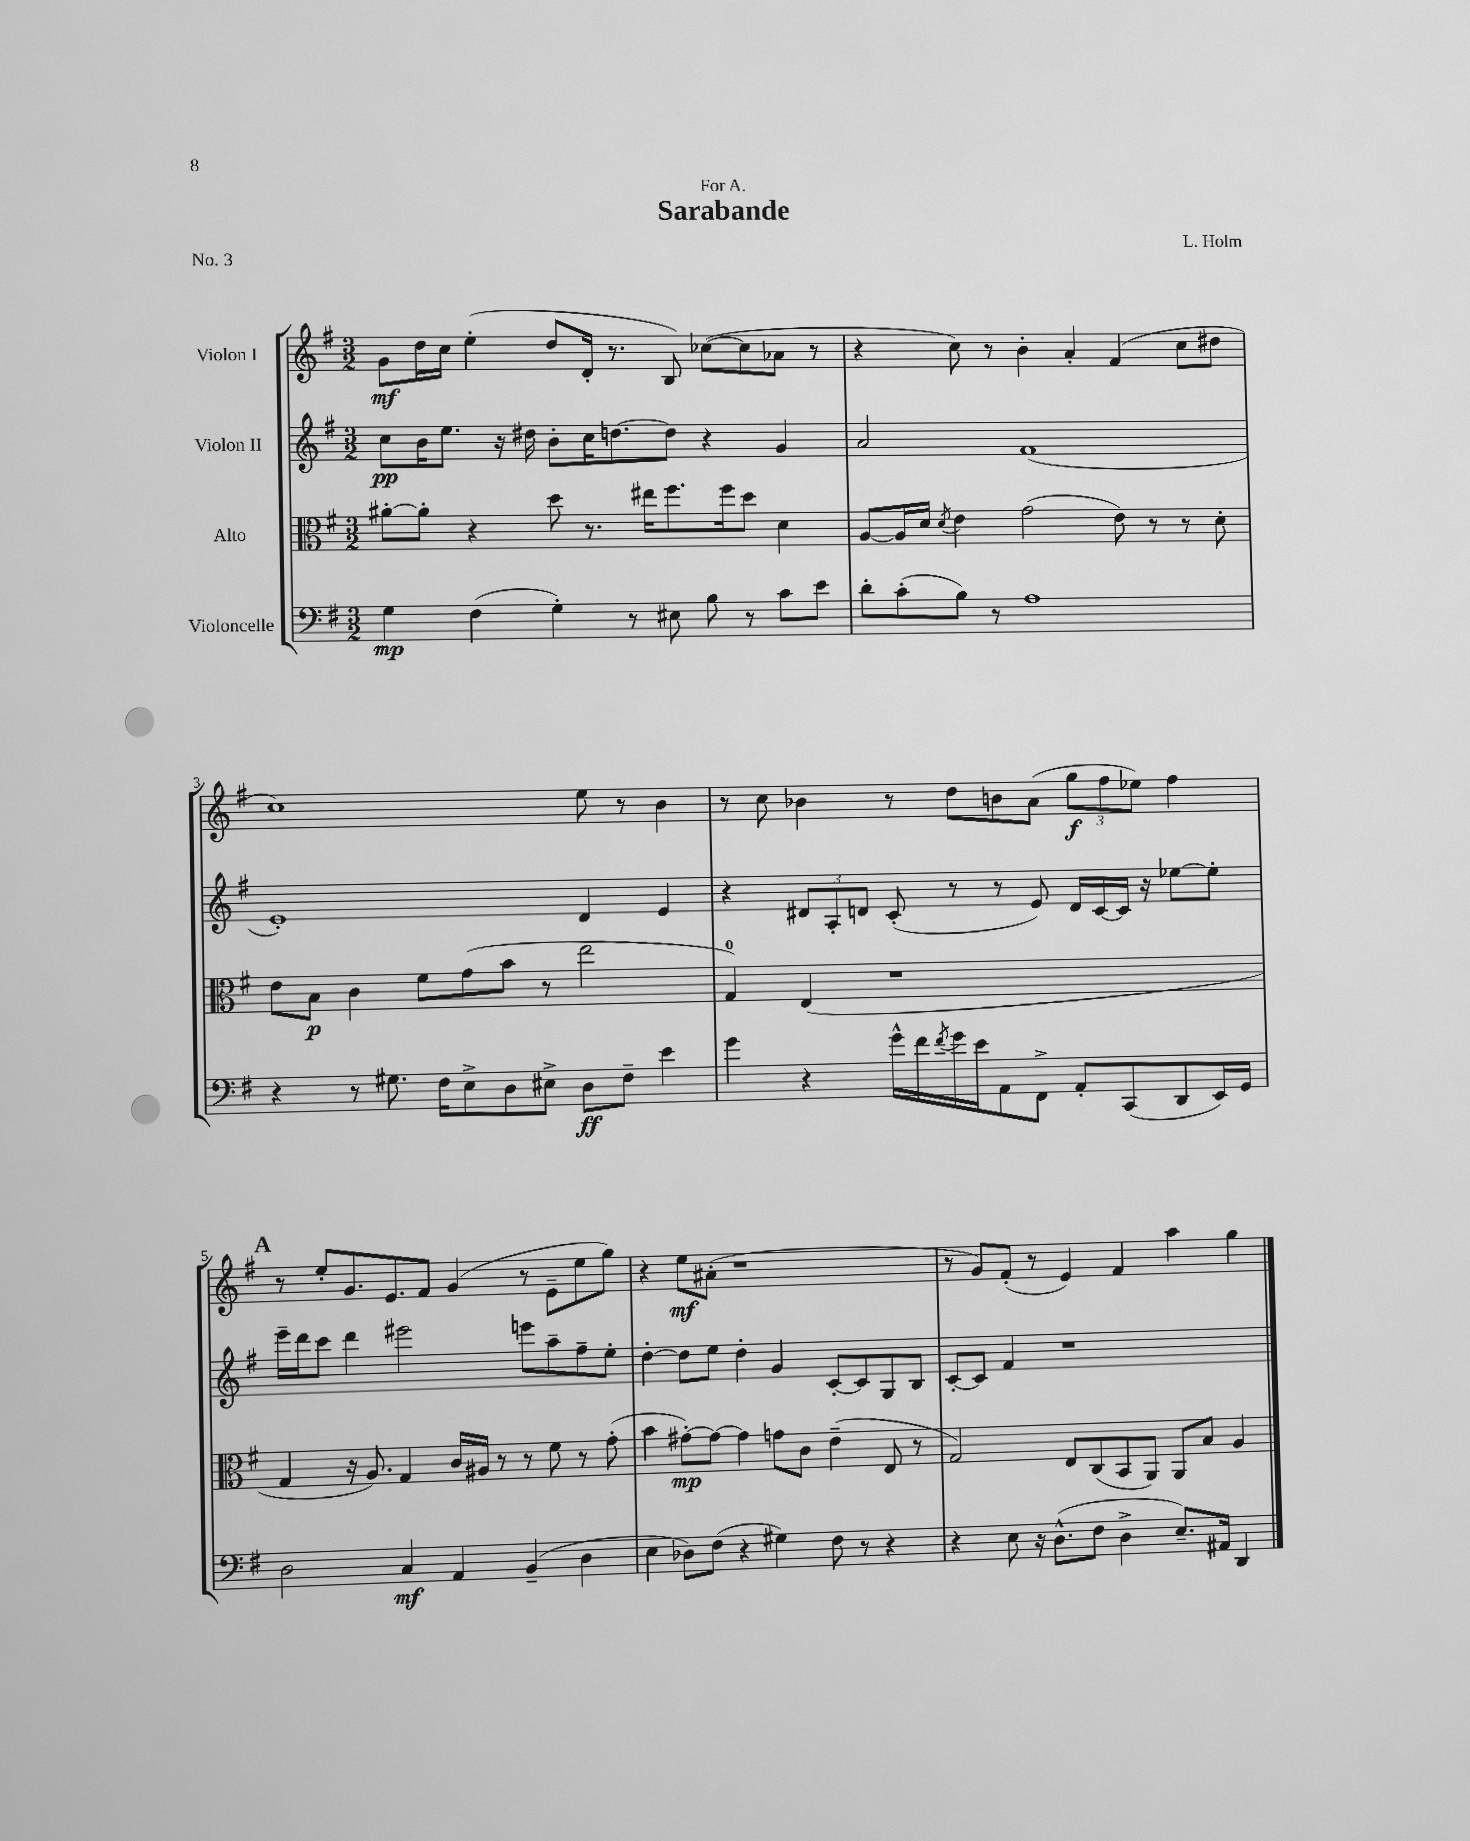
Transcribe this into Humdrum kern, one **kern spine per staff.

**kern	**dynam	**kern	**dynam	**kern	**dynam	**kern	**dynam
*part4	*part4	*part3	*part3	*part2	*part2	*part1	*part1
*staff4	*staff4	*staff3	*staff3	*staff2	*staff2	*staff1	*staff1
*I"Violoncelle	*	*I"Alto	*	*I"Violon II	*	*I"Violon I	*
*clefF4	*	*clefC3	*	*clefG2	*	*clefG2	*
*k[f#]	*	*k[f#]	*	*k[f#]	*	*k[f#]	*
*M3/2	*	*M3/2	*	*M3/2	*	*M3/2	*
=1	=1	=1	=1	=1	=1	=1	=1
4G\	mp	[8a#X'\L	.	8cc\L	pp	8g\L	mf
.	.	8a#'\J]	.	16b\K	.	16dd\L	.
.	.	.	.	8.ee\J	.	16cc\JJ	.
(4F#\	.	4r	.	.	.	(4ee'\	.
.	.	.	.	16r	.	.	.
.	.	.	.	16dd#X\	.	.	.
4G'\)	.	8dd\	.	8b'\L	.	8dd/L	.
.	.	8.r	.	16cc\K	.	16d'/Jk	.
.	.	.	.	[8.ddn\	.	8.r	.
8r	.	.	.	.	.	.	.
.	.	16ee#X\KL	.	.	.	.	.
8E#X\	.	8.ff#\	.	8dd\J]	.	8B/)	.
8B\	.	.	.	4r	.	([8cc-X\L	.
.	.	16ff#\k	.	.	.	.	.
8r	.	8dd\J	.	.	.	8cc-\]	.
8c\L	.	4d\	.	4g/	.	8a-X\J	.
8e\J	.	.	.	.	.	8r	.
=2	=2	=2	=2	=2	=2	=2	=2
8d'\L	.	[8A/L	.	2a/	.	4r	.
(8c'\	.	16A/L]	.	.	.	.	.
.	.	16d/JJ	.	.	.	.	.
.	.	8qd/	.	.	.	.	.
8B\J)	.	4e\	.	.	.	8cc\)	.
8r	.	.	.	.	.	8r	.
1A	.	(2g\	.	(1f#	.	4b'\	.
.	.	.	.	.	.	4a'/	.
.	.	8e\)	.	.	.	(4f#/	.
.	.	8r	.	.	.	.	.
.	.	8r	.	.	.	8cc\L	.
.	.	8d'\	.	.	.	8dd#X\J	.
!!LO:LB:g=z
=3	=3	=3	=3	=3	=3	=3	=3
4r	.	8e\L	.	1e')	.	1cc)	.
.	.	8B\J	p	.	.	.	.
8r	.	4c\	.	.	.	.	.
8.G#X\	.	.	.	.	.	.	.
.	.	8f#\L	.	.	.	.	.
16F#\KL	.	.	.	.	.	.	.
8E^\	.	(8g\	.	.	.	.	.
8D\	.	8b\J	.	.	.	.	.
8E#X^\J	.	8r	.	.	.	.	.
8D\L	ff	2ee\	.	4d/	.	8ee\	.
8F#~\J	.	.	.	.	.	8r	.
4e\	.	.	.	4e/	.	4b\	.
=4	=4	=4	=4	=4	=4	=4	=4
4g\	.	4G/)	.	4r	.	8r	.
.	.	.	.	.	.	8cc\	.
4r	.	(4E/	.	12d#X/L	.	4b-X\	.
.	.	.	.	12A'/	.	.	.
.	.	.	.	12dn/J	.	.	.
16g^^\LL	.	1r	.	(8c'/	.	8r	.
16f#\	.	.	.	.	.	.	.
8qf#/	.	.	.	.	.	.	.
16g\	.	.	.	8r	.	8dd\L	.
16e\J	.	.	.	.	.	.	.
8AA\	.	.	.	8r	.	8bn\	.
8FF#^\J	.	.	.	8e/)	.	(8a\J	.
8AA'/L	.	.	.	16d/LL	.	12gg\L	f
.	.	.	.	[16c/	.	.	.
.	.	.	.	.	.	12ff#\	.
(8CC/	.	.	.	16c/JJ]	.	.	.
.	.	.	.	.	.	12ee-X\J)	.
.	.	.	.	16r	.	.	.
8DD/	.	.	.	[8ee-X\L	.	4ff#\	.
16EE/L)	.	.	.	8ee-'\J]	.	.	.
16GG/JJ	.	.	.	.	.	.	.
!!LO:LB:g=z
!!LO:REH:place=s1:t=A
=5	=5	=5	=5	=5	=5	=5	=5
2D\	.	4G/	.	16eee~\LL	.	8r	.
.	.	.	.	16ddd\J	.	.	.
.	.	.	.	8ccc\J	.	8ee'/L	.
.	.	16r	.	4ddd\	.	8.g/	.
.	.	8.A/)	.	.	.	.	.
.	.	.	.	.	.	8.e/	.
4C/	mf	4G/	.	2eee#X\	.	.	.
.	.	.	.	.	.	8f#/J	.
4AA/	.	16c/LL	.	.	.	(4g/	.
.	.	16A#X/JJ	.	.	.	.	.
.	.	8r	.	.	.	.	.
(4BB~/	.	8r	.	8eeen\L	.	8r	.
.	.	8f#\	.	8aa~\	.	8e~\L	.
4D\	.	8r	.	8ff#~\	.	8ee\	.
.	.	(8g'\	.	8ee'\J	.	8gg\J)	.
=6	=6	=6	=6	=6	=6	=6	=6
4E\	.	4b\	.	[4dd'\	.	4r	.
8D-X\L)	.	[8g#X'\L)	mp	8dd\L]	.	8ee\L	mf
(8F#\J	.	8g#\J_	.	8ee\J	.	(8a#X'\J	.
4r	.	4g#\]	.	4dd'\	.	1r	.
4G#X\)	.	8gn\L	.	4g/	.	.	.
.	.	8c\J	.	.	.	.	.
8F#\	.	(4e~\	.	[8c'/L	.	.	.
8r	.	.	.	8c/]	.	.	.
4r	.	8E/	.	8G/	.	.	.
.	.	8r	.	8B/J	.	.	.
=7	=7	=7	=7	=7	=7	=7	=7
4r	.	2G/)	.	[8c'/L	.	8r	.
.	.	.	.	8c/J]	.	8g/L)	.
8E\	.	.	.	4f#/	.	(8f#'/J	.
16r	.	.	.	.	.	8r	.
(8.D^^\L	.	.	.	.	.	.	.
.	.	8E/L	.	1r	.	4e/)	.
8F#\J	.	(8C/	.	.	.	.	.
4D^\	.	8BB/	.	.	.	4f#/	.
.	.	8AA/J)	.	.	.	.	.
8.E~/L)	.	8AA/L	.	.	.	4aa\	.
.	.	8B/J	.	.	.	.	.
16AA#X/Jk	.	.	.	.	.	.	.
4DD/	.	4A/	.	.	.	4gg\	.
==	==	==	==	==	==	==	==
*-	*-	*-	*-	*-	*-	*-	*-
